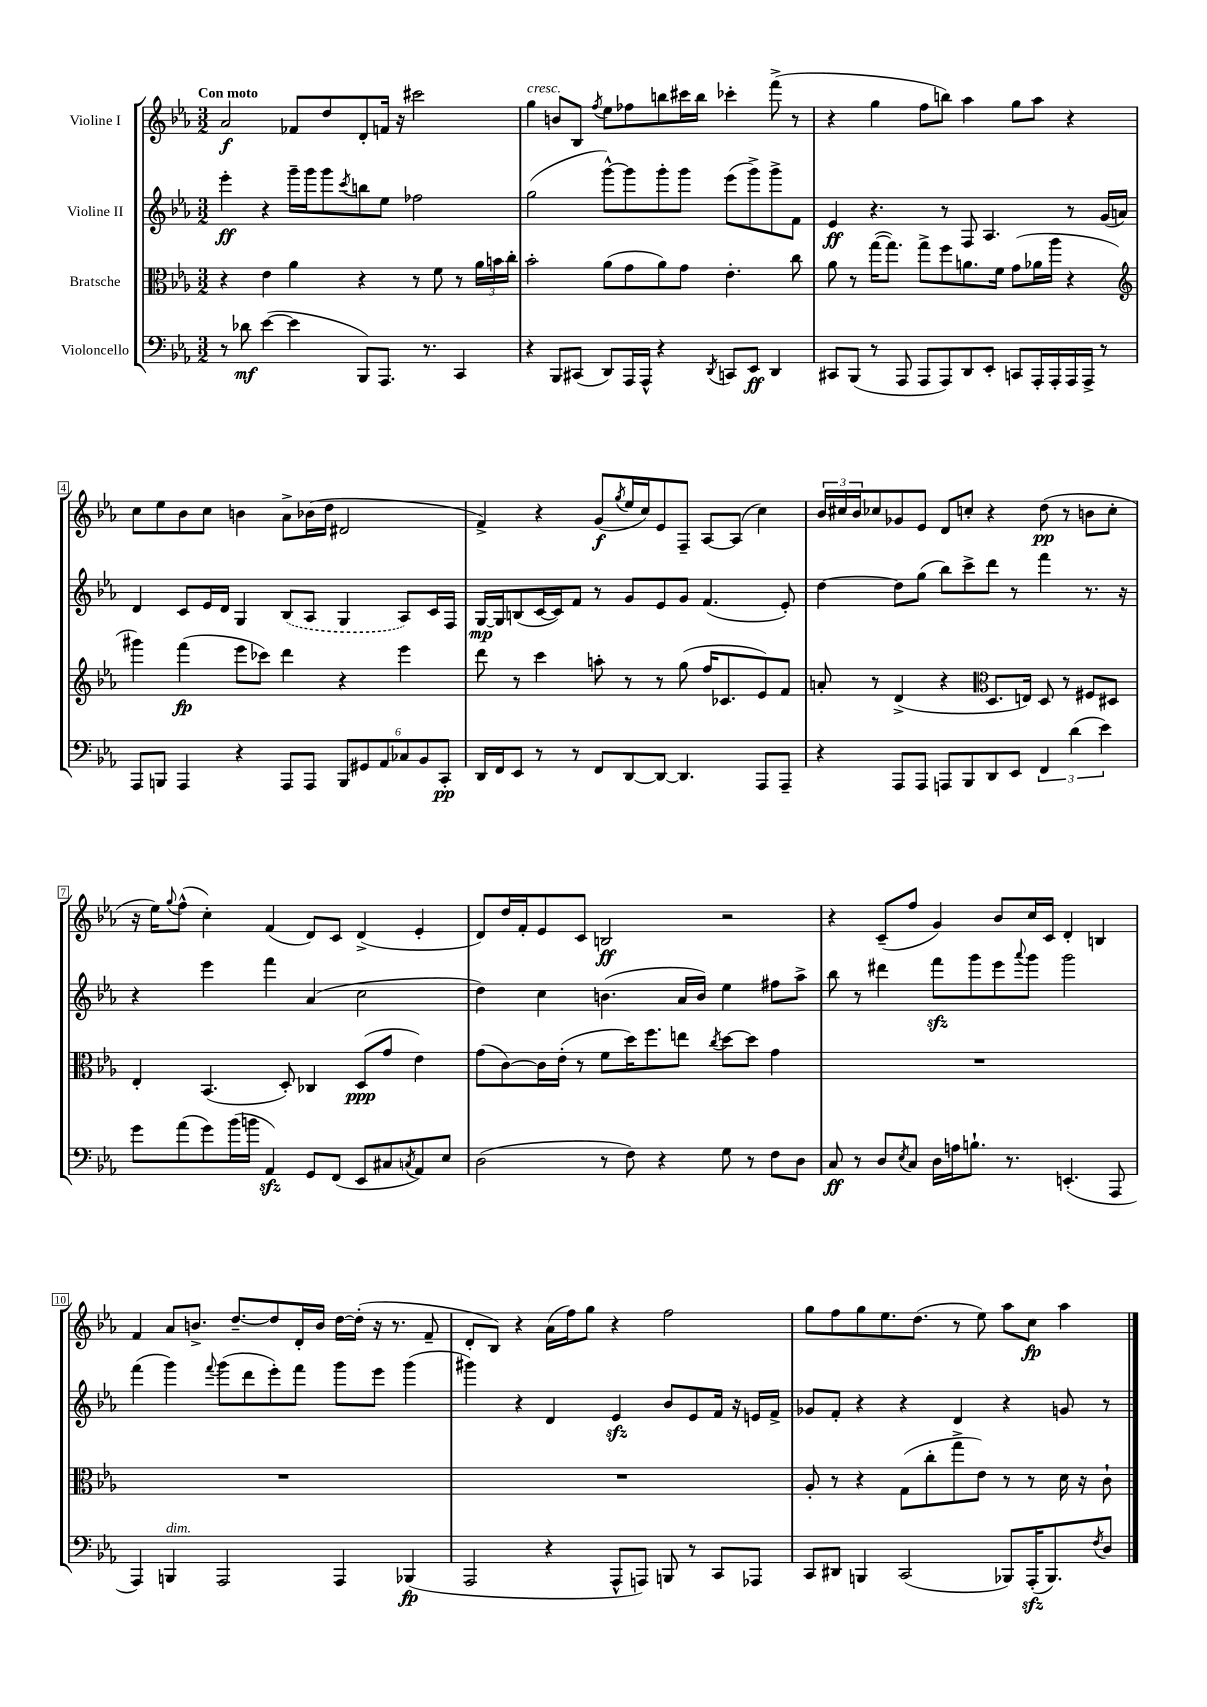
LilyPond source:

<<
\new StaffGroup <<
\new Staff = "s0" \with { instrumentName = "Violine I" } {
    \clef treble \key ees \major \numericTimeSignature \time 3/2 \tempo "Con moto"
    aes'2\f fes'8 d''8 d'8-. f'16 r16 cis'''2 |
    g''4^\markup { \italic "cresc." } b'8 bes8 \acciaccatura { f''8 } ees''8 fes''8 b''8 cis'''16 b''16 ces'''4-. f'''8->( r8 |
    r4 g''4 f''8 b''8) aes''4 g''8 aes''8 r4 |
    c''8 ees''8 bes'8 c''8 b'4 aes'8-> bes'16( d''16 dis'2 |
    f'4->) r4 g'8\f( \acciaccatura { g''8 } ees''16 c''16) ees'8 f8-- aes8~ aes8( c''4) |
    \tuplet 3/2 { bes'16 cis''16 bes'16 } ces''8 ges'8 ees'8 d'8 c''8-. r4 d''8\pp( r8 b'8 c''8-. |
    r16 ees''16) \appoggiatura { g''8 } f''8-^( c''4-.) f'4( d'8) c'8 d'4->( ees'4-. |
    d'8) d''16 f'16-. ees'8 c'8 b2\ff r2 |
    r4 c'8--( f''8 g'4) bes'8 c''16 c'16 d'4-. b4 |
    f'4 aes'8 b'8.-> d''8.~-- d''8 d'16-. b'16 d''16~ d''16-.( r16 r8. f'8-- |
    d'8-. bes8) r4 aes'16( f''16) g''8 r4 f''2 |
    g''8 f''8 g''8 ees''8. d''8.( r8 ees''8) aes''8 c''8\fp aes''4 \bar "|." |
}
\new Staff = "s1" \with { instrumentName = "Violine II" } {
    \clef treble \key ees \major \numericTimeSignature \time 3/2
    ees'''4-.\ff r4 g'''16-- g'''16 g'''8 \acciaccatura { c'''8 } b''8 ees''8 fes''2 |
    g''2( g'''8~-^) g'''8 g'''8-. g'''8 ees'''8( g'''8->) g'''8-> f'8 |
    ees'4\ff r4. r8 f8 aes4. r8 g'16( a'16) |
    d'4 c'8 ees'16 d'16 g4 \once \slurDashed bes8( aes8 g4 aes8) c'16 f16 |
    g16~\mp g16 b8( c'16~ c'16) f'8 r8 g'8 ees'8 g'8 f'4.( ees'8-.) |
    d''4~ d''8 g''8( bes''8) c'''8-> d'''8 r8 f'''4 r8. r16 |
    r4 ees'''4 f'''4 aes'4( c''2 |
    d''4) c''4 b'4.( aes'16 b'16) ees''4 fis''8 aes''8-> |
    bes''8 r8 dis'''4 f'''8\sfz g'''8 ees'''8 \appoggiatura { aes'''8 } g'''8 g'''2 |
    f'''4( g'''4) \appoggiatura { f'''8 } g'''8( d'''8 ees'''8-.) f'''8 g'''8 ees'''8 g'''4( |
    gis'''4) r4 d'4 ees'4\sfz bes'8 ees'8 f'16 r16 e'16 f'16-> |
    ges'8 f'8-. r4 r4 d'4 r4 g'8 r8 \bar "|." |
}
\new Staff = "s2" \with { instrumentName = "Bratsche" } {
    \clef alto \key ees \major \numericTimeSignature \time 3/2
    r4 ees'4 aes'4 r4 r8 f'8 r8 \tuplet 3/2 { aes'16 b'16 c''16-. } |
    bes'2-. aes'8( g'8 aes'8) g'8 ees'4.-. c''8 |
    aes'8 r8 g''16~( g''8.) g''8-> f''8 a'8. f'16 g'8( aes'16 aes''16 r4 |
    \clef treble gis'''4) f'''4\fp( ees'''8 ces'''8) d'''4 r4 ees'''4 |
    d'''8 r8 c'''4 a''8-. r8 r8 g''8( f''16 ces'8. ees'8) f'8 |
    a'8-. r8 d'4->( r4 \clef alto d8. e16) d8 r8 fis8 dis8 |
    ees4-. bes,4.( d8-.) ces4 d8\ppp( g'8 ees'4) |
    g'8( c'8~) c'16 ees'16-.( r8 f'8 d''16) f''8. e''8 \acciaccatura { c''8 } d''8~ d''8 g'4 |
    R1. |
    R1. |
    R1. |
    aes8-. r8 r4 g8( c''8-. g''8-> ees'8) r8 r8 d'16 r16 c'8-! \bar "|." |
}
\new Staff = "s3" \with { instrumentName = "Violoncello" } {
    \clef bass \key ees \major \numericTimeSignature \time 3/2
    r8 des'8\mf ees'4~( ees'4 bes,,8) aes,,8. r8. c,4 |
    r4 bes,,8 cis,8( d,8) aes,,16 aes,,16-^ r4 \acciaccatura { d,8 } c,8 ees,8\ff d,4 |
    cis,8 bes,,8( r8 aes,,8 aes,,8 aes,,8) d,8 ees,8-. c,8 aes,,16-. aes,,16-. aes,,16 aes,,16-> r8 |
    aes,,8 b,,8 aes,,4 r4 aes,,8 aes,,8 \tuplet 6/4 { b,,8 gis,8 aes,8 ces8 bes,8 c,8-.\pp } |
    d,16 f,16 ees,8 r8 r8 f,8 d,8~ d,8~ d,4. aes,,8 aes,,8-- |
    r4 aes,,8 aes,,8 a,,8 bes,,8 d,8 ees,8 \tuplet 3/2 { f,4 d'4( ees'4) } |
    g'8 aes'8( g'8) bes'16( b'16 aes,4\sfz) g,8 f,8( ees,8 cis8 \acciaccatura { c8 } aes,8) ees8 |
    d2( r8 f8) r4 g8 r8 f8 d8 |
    c8\ff r8 d8 \acciaccatura { ees8 } c8 d16 a16 b8.-! r8. e,4.-.( aes,,8 |
    aes,,4) b,,4^\markup { \italic "dim." } aes,,2 aes,,4 bes,,4\fp( |
    aes,,2 r4 aes,,8-^ a,,8) b,,8 r8 c,8 aes,,8 |
    c,8 dis,8 b,,4 c,2( bes,,8) aes,,16-.\sfz( bes,,8.) \acciaccatura { f8 } d8 \bar "|." |
}
>>
>>
\layout { \context { \Score \override BarNumber.stencil = #(make-stencil-boxer 0.1 0.3 ly:text-interface::print) } }
